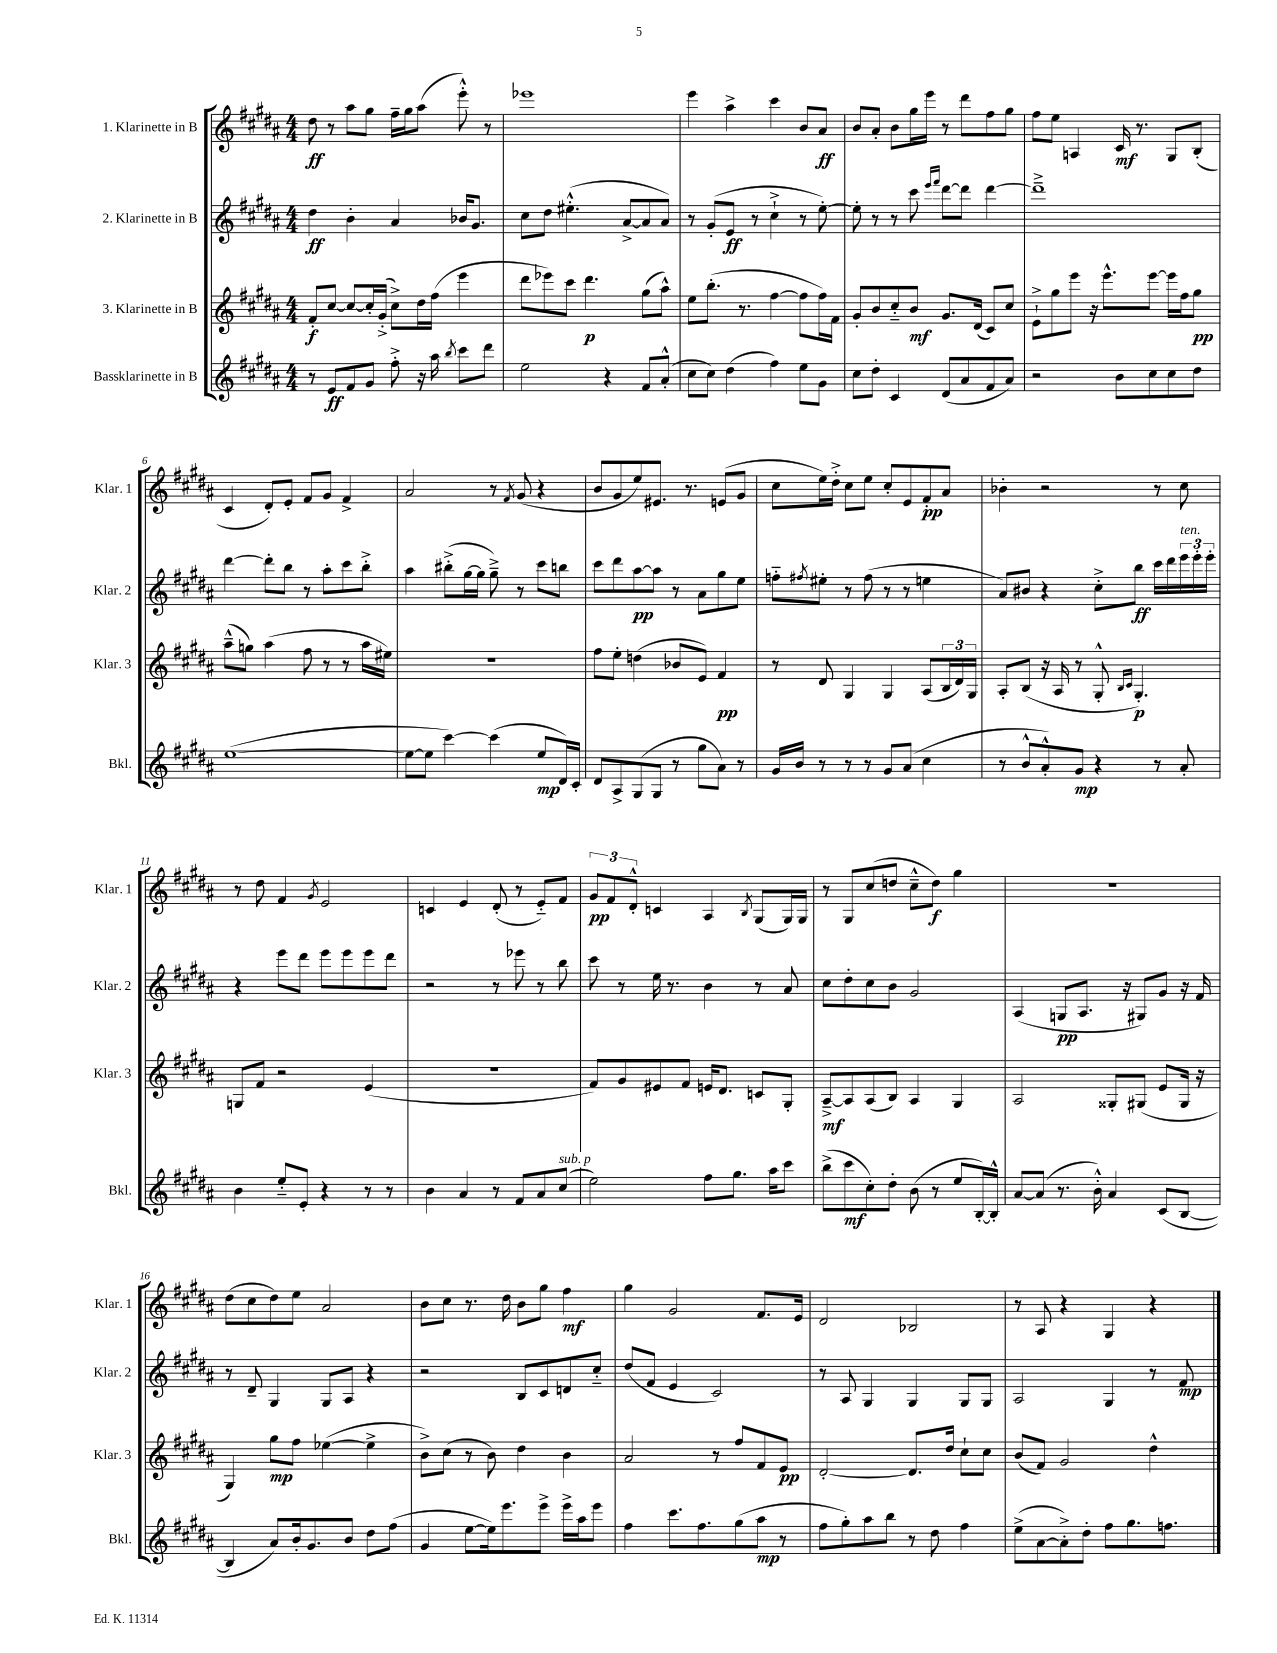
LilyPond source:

<<
\new StaffGroup <<
\new Staff = "s0" \with { instrumentName = "1. Klarinette in B" shortInstrumentName = "Klar. 1" } {
    \clef treble \key b \major \numericTimeSignature \time 4/4
    dis''8\ff r8 ais''8 gis''8 fis''16-- gis''16 ais''8( e'''8-.-^) r8 |
    ees'''1 |
    e'''4 ais''4-> cis'''4 b'8 ais'8\ff |
    b'8 ais'8-. b'8 gis''16 e'''16 r8 dis'''8 fis''8 gis''8 |
    fis''8 e''8 a4 cis'16\mf r8. gis8 b8-.( |
    cis'4 dis'8-.) e'8-. fis'8 gis'8 fis'4-> |
    ais'2 r8 \acciaccatura { fis'8 } gis'8( r4 |
    b'8 gis'8 e''8) eis'8. r8. e'8( gis'8 |
    cis''8 e''16) dis''16-.-> cis''8 e''8 cis''8-. e'8 fis'8-.\pp ais'8 |
    bes'4-. r2 r8 cis''8 |
    r8 dis''8 fis'4 \acciaccatura { gis'8 } e'2 |
    c'4 e'4 dis'8-.( r8 e'8-_) fis'8 |
    \tuplet 3/2 { gis'8\pp fis'8 dis'8-.-^ } c'4 ais4 \acciaccatura { b8 } gis8( gis16) gis16 |
    r8 gis8 cis''8( d''8 cis''8---^ d''8\f) gis''4 |
    R1 |
    dis''8( cis''8 dis''8) e''8 ais'2 |
    b'8 cis''8 r8. dis''16 b'8 gis''8 fis''4\mf |
    gis''4 gis'2 fis'8. e'16 |
    dis'2 bes2 |
    r8 ais8 r4 gis4 r4 \bar "|." |
}
\new Staff = "s1" \with { instrumentName = "2. Klarinette in B" shortInstrumentName = "Klar. 2" } {
    \clef treble \key b \major \numericTimeSignature \time 4/4
    dis''4\ff b'4-. ais'4 bes'16 gis'8. |
    cis''8 dis''8 eis''4.-.-^( ais'8~-> ais'8 ais'8) |
    r8 gis'8-.( e'8\ff r8 cis''4-!-> r8 e''8~-.) |
    e''8-. r8 r8 cis'''8 \grace { e'''16 fis'''16 } dis'''8~ dis'''8 dis'''4~ |
    dis'''1---> |
    dis'''4~ dis'''8-. b''8 r8 ais''8-. cis'''8 b''8-.-> |
    ais''4 bis''8-.->( gis''16~ gis''16 gis''8--->) r8 cis'''8 b''8 |
    cis'''8 dis'''8 ais''8~\pp ais''8 r8 ais'8 gis''8 e''8 |
    f''8-_ \acciaccatura { fis''8 } eis''8-. r8 fis''8( r8 r8 e''4 |
    ais'8) bis'8 r4 cis''8-.-> b''8\ff cis'''16 dis'''16 \tuplet 3/2 { e'''16^\markup { \italic "ten." } e'''16-. e'''16-. } |
    r4 e'''8 dis'''8 e'''8 e'''8 e'''8 dis'''8 |
    r2 r8 ees'''8 r8 b''8 |
    cis'''8 r8 e''16 r8. b'4 r8 ais'8 |
    cis''8 dis''8-. cis''8 b'8 gis'2 |
    ais4( g8\pp ais8. r16 gis8) gis'8 r16 fis'16 |
    r8 dis'8-- gis4 gis8 ais8 r4 |
    r2 b8 cis'8 d'8 cis''8-_ |
    dis''8( fis'8 e'4 cis'2) |
    r8 ais8 gis4 gis4 gis8 gis8 |
    ais2 gis4 r8 fis'8\mp \bar "|." |
}
\new Staff = "s2" \with { instrumentName = "3. Klarinette in B" shortInstrumentName = "Klar. 3" } {
    \clef treble \key b \major \numericTimeSignature \time 4/4
    fis'8-.\f cis''8~ cis''8~ cis''16-. gis'16-.->( cis''8->) dis''16 fis''16( e'''4 |
    dis'''8 ees'''8) cis'''8 dis'''4.\p gis''8( ais''8-^) |
    e''8 b''8.-.( r8. fis''4~ fis''8 fis''16) fis'16 |
    gis'8-. b'8 cis''8-_ b'8\mf gis'8. dis'16( cis'8) cis''8 |
    e'8-!-> gis''8 e'''8 r16 e'''8.-^ e'''8~ e'''16 fis''16 gis''8\pp |
    ais''8---^( g''8) ais''4( fis''8 r8 r8 ais''16 eis''16) |
    r1 |
    fis''8 e''8-. d''4( bes'8 e'8) fis'4\pp |
    r8 dis'8 gis4 gis4 ais8( \tuplet 3/2 { b16 dis'16) gis16 } |
    ais8-. b8( r16 ais16 r8 gis8-.-^ \grace { b16 cis'16 } gis4.-.\p) |
    g8 fis'8 r2 e'4( |
    R1 |
    fis'8) gis'8 eis'8 fis'8 e'16 dis'8. c'8 gis8-. |
    ais8~--->\mf ais8 ais8( b8) ais4 gis4 |
    ais2 gisis8-. gis8( e'8 gis16 r16 |
    gis4) gis''8\mp fis''8 ees''4~( ees''4-> |
    b'8->) cis''8( r8 b'8) dis''4 b'4 |
    ais'2 r8 fis''8 fis'8 e'8\pp |
    dis'2~-. dis'8. dis''16 cis''8-! cis''8 |
    b'8( fis'8) gis'2 dis''4-^ \bar "|." |
}
\new Staff = "s3" \with { instrumentName = "Bassklarinette in B" shortInstrumentName = "Bkl." } {
    \clef treble \key b \major \numericTimeSignature \time 4/4
    r8 e'8\ff fis'8 gis'8 fis''8-.-> r16 ais''16 \acciaccatura { b''8 } cis'''8 dis'''8 |
    e''2 r4 fis'8 ais'8-.-^( |
    cis''8 cis''8) dis''4( fis''4) e''8 gis'8 |
    cis''8 dis''8-. cis'4 dis'8( ais'8 fis'8 ais'8) |
    r2 b'8 cis''8 cis''8 dis''8 |
    e''1~( |
    e''8~ e''8 cis'''4~) cis'''4( e''8\mp dis'16) cis'16-. |
    dis'8 ais8-> gis8( gis8 r8 gis''8 ais'8) r8 |
    gis'16 b'16 r8 r8 r8 gis'8 ais'8( cis''4 |
    r8 b'8-^ ais'8-.-^) gis'8\mp r4 r8 ais'8-. |
    b'4 e''8-_ e'8-. r4 r8 r8 |
    b'4 ais'4 r8 fis'8 ais'8 cis''8^\markup { \italic "sub. p" }( |
    e''2) fis''8 gis''8. ais''16 cis'''8 |
    b''8->( cis'''8\mf cis''8-.) dis''8-. b'8( r8 e''8 b16~-.) b16-.-^ |
    ais'8~ ais'8( r8. b'16-.-^) ais'4 cis'8( b8~ |
    b4 ais'8) b'16-. gis'8. b'8 dis''8 fis''8( |
    gis'4 e''8~ e''16) e'''8. e'''8-> e'''16-> ais''16 e'''8 |
    fis''4 cis'''8. fis''8. gis''8( ais''8\mp r8 |
    fis''8 gis''8-.) ais''8 b''8 r8 dis''8 fis''4 |
    e''8->( ais'8~ ais'8-.->) dis''8-. fis''8 gis''8. f''8. \bar "|." |
}
>>
>>
